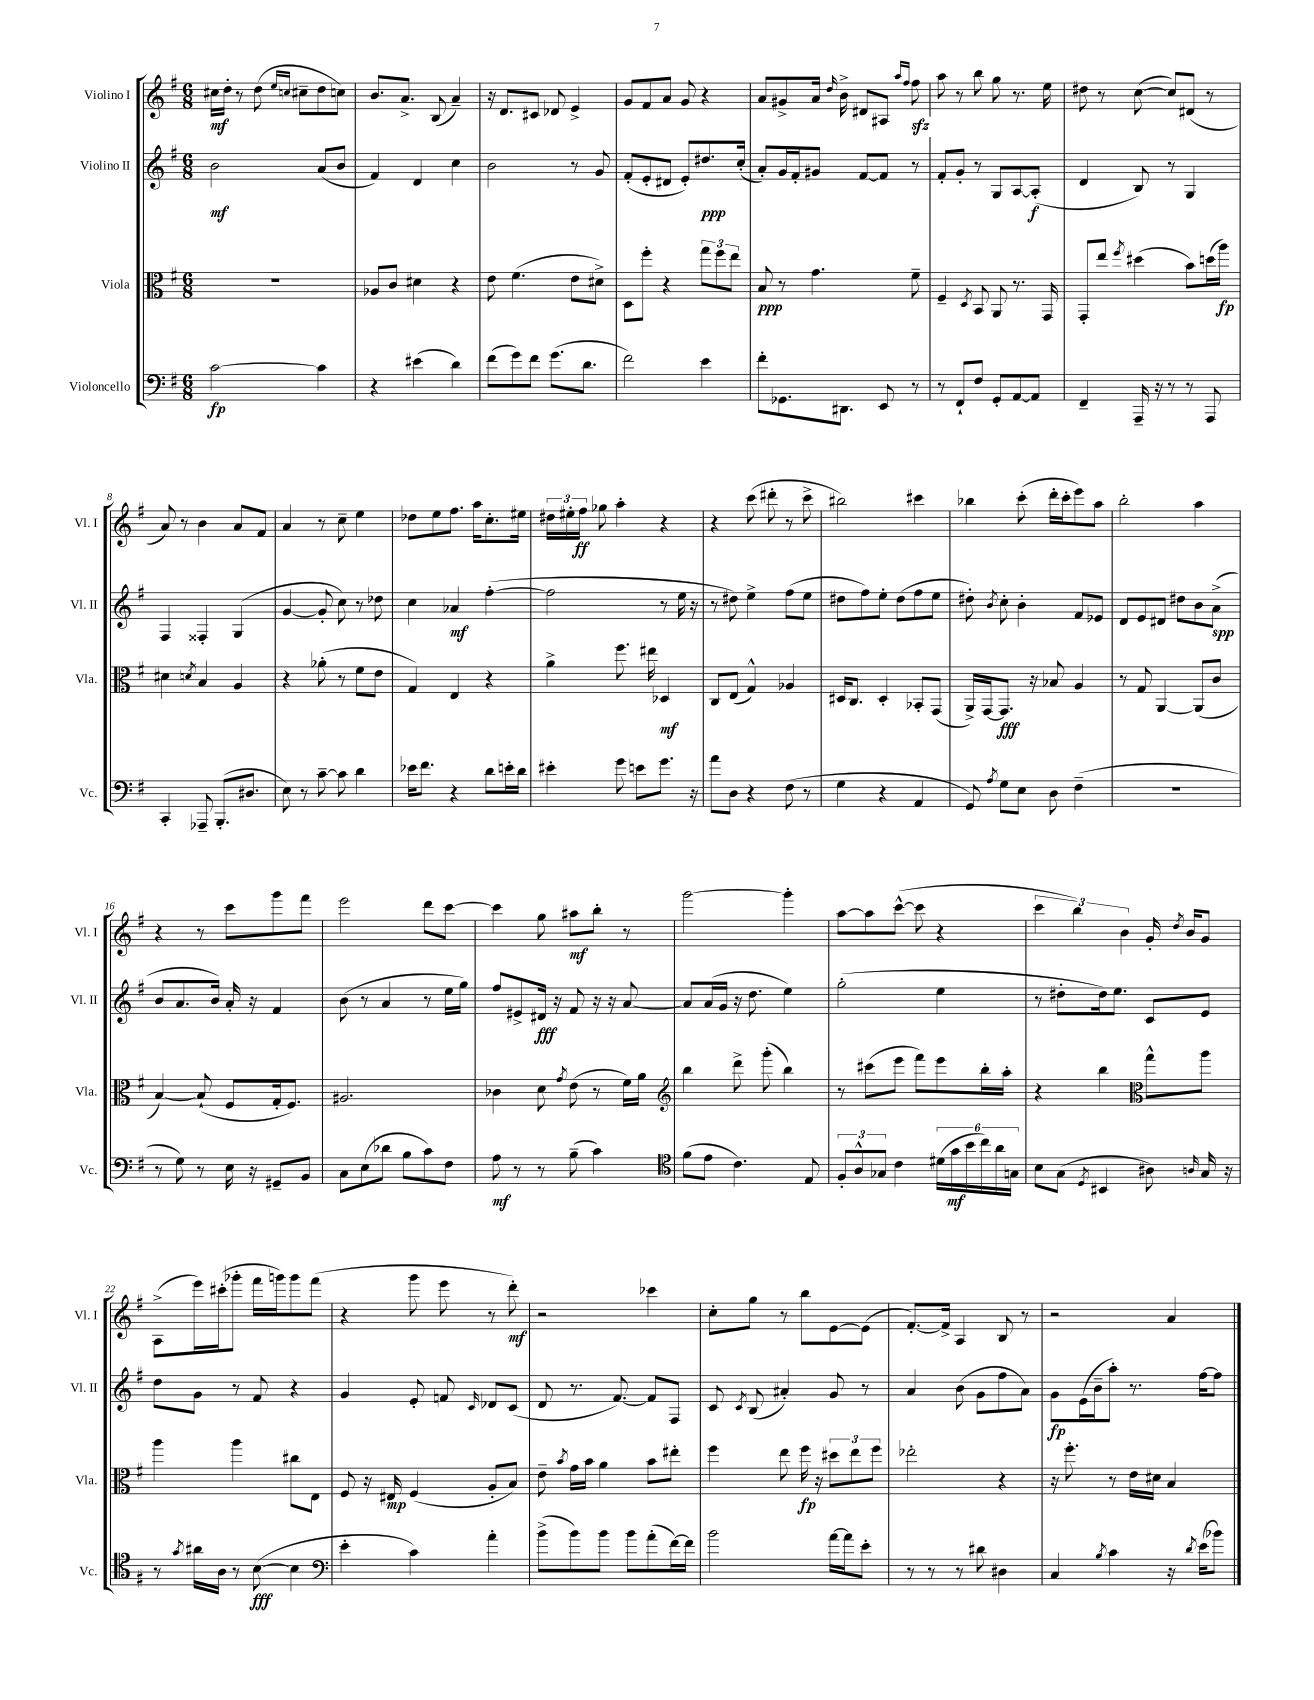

**kern	**dynam	**kern	**dynam	**kern	**dynam	**kern	**dynam
*part4	*part4	*part3	*part3	*part2	*part2	*part1	*part1
*staff4	*staff4	*staff3	*staff3	*staff2	*staff2	*staff1	*staff1
*I"Violoncello	*	*I"Viola	*	*I"Violino II	*	*I"Violino I	*
*I'Vc.	*	*I'Vla.	*	*I'Vl. II	*	*I'Vl. I	*
*clefF4	*	*clefC3	*	*clefG2	*	*clefG2	*
*k[f#]	*	*k[f#]	*	*k[f#]	*	*k[f#]	*
*M6/8	*	*M6/8	*	*M6/8	*	*M6/8	*
=1	=1	=1	=1	=1	=1	=1	=1
[2c\	fp	2.r	.	2b\	mf	16cc#X\LL	mf
.	.	.	.	.	.	16dd'\JJ	.
.	.	.	.	.	.	8r	.
.	.	.	.	.	.	(8dd\	.
.	.	.	.	.	.	16qqee/LL	.
.	.	.	.	.	.	16qqccn/JJ	.
.	.	.	.	.	.	8cc#X~\L	.
4c\]	.	.	.	(8a/L	.	8dd\	.
.	.	.	.	8b/J	.	8ccn\J)	.
=2	=2	=2	=2	=2	=2	=2	=2
4r	.	8A-X/L	.	4f#/)	.	8.b/L	.
.	.	8c/J	.	.	.	.	.
.	.	.	.	.	.	8.a^/J	.
(4e#X\	.	4d#X\	.	4d/	.	.	.
.	.	.	.	.	.	(8B/	.
4d\)	.	4r	.	4cc\	.	4a~/)	.
=3	=3	=3	=3	=3	=3	=3	=3
(8f#\L	.	8e\	.	2b\	.	16r	.
.	.	.	.	.	.	8.d/L	.
8g\)	.	(4.f#\	.	.	.	.	.
8f#\J	.	.	.	.	.	8c#X/J	.
(8.g\L	.	.	.	.	.	8d-X/	.
.	.	8e\L	.	8r	.	4e^/	.
8.d\J	.	.	.	.	.	.	.
.	.	8d#X^\J)	.	8g/	.	.	.
=4	=4	=4	=4	=4	=4	=4	=4
2f#\)	.	8D\L	.	(8f#'/L	.	8g/L	.
.	.	8ff#'\J	.	8e'/	.	8f#/	.
.	.	4r	.	8d#X/J	.	8a/J	.
.	.	.	.	8e'/L)	.	8g/	.
4e\	.	12gg\L	.	8.dd#X/	ppp	4r	.
.	.	12ff#\	.	.	.	.	.
.	.	12ee\J	.	.	.	.	.
.	.	.	.	(16cc'/Jk	.	.	.
=5	=5	=5	=5	=5	=5	=5	=5
8f#'\L	.	8B/	ppp	8a'/L)	.	8a/L	.
8.GG-X\	.	8r	.	16g/L	.	8g#X^/	.
.	.	.	.	16f#'/J	.	.	.
.	.	4.g\	.	8g#X/J	.	16a/Jk	.
.	.	.	.	.	.	16qqdd/	.
8.DD#X\J	.	.	.	.	.	16b^\	.
.	.	.	.	[8f#/L	.	8d#X/L	.
8EE/	.	.	.	8f#/J]	.	8A#X/J	.
.	.	.	.	.	.	16qqaa/LL	.
.	.	.	.	.	.	16qqff#/JJ	.
8r	.	8f#~\	.	8r	.	8ff#zz\	.
=6	=6	=6	=6	=6	=6	=6	=6
8r	.	4F#~/	.	8f#'/L	.	8aa\	.
8FF#`/L	.	.	.	8g'/J	.	8r	.
.	.	8qD/	.	.	.	.	.
8F#/J	.	8BB/	.	8r	.	8bb\	.
8GG'/L	.	8AA/	.	8G/L	.	8gg\	.
[8AA/	.	8.r	.	[8A/	.	8.r	.
8AA/J]	.	.	.	(8A'/J]	f	.	.
.	.	16GG/	.	.	.	16ee\	.
=7	=7	=7	=7	=7	=7	=7	=7
4FF#~/	.	8GG'/L	.	4d/	.	8dd#X\	.
.	.	8ee/J	.	.	.	8r	.
.	.	8qff#/	.	.	.	.	.
16AAA~/	.	(4dd#X\	.	8B/)	.	([8cc\	.
16r	.	.	.	.	.	.	.
8r	.	.	.	8r	.	8cc/L])	.
8r	.	8b\L)	.	4G/	.	(8d#X/J	.
8AAA/	.	(16ddn\L	.	.	.	8r	.
.	.	16aa\JJ)	fp	.	.	.	.
!!LO:LB:g=z
=8	=8	=8	=8	=8	=8	=8	=8
4CC'/	.	4d#X\	.	4F#/	.	8a/)	.
.	.	.	.	.	.	8r	.
.	.	8qdn/	.	.	.	.	.
8AAA-X~/	.	4B/	.	4F##X'/	.	4b\	.
(8.BBB'/L	.	.	.	.	.	.	.
.	.	4A/	.	(4G/	.	8a/L	.
8.D#X/J	.	.	.	.	.	.	.
.	.	.	.	.	.	8f#/J	.
=9	=9	=9	=9	=9	=9	=9	=9
8E\)	.	4r	.	[4g/	.	4a/	.
8r	.	.	.	.	.	.	.
[8c~\	.	(8a-X'\	.	8g'/]	.	8r	.
8c\]	.	8r	.	8cc\)	.	8cc~\	.
4d\	.	8f#\L	.	8r	.	4ee\	.
.	.	8e\J	.	8dd-X\	.	.	.
=10	=10	=10	=10	=10	=10	=10	=10
16e-X\KL	.	4G/)	.	4cc\	.	8dd-X\L	.
8.f#\J	.	.	.	.	.	.	.
.	.	.	.	.	.	8ee\	.
4r	.	4E/	.	4a-X/	mf	8.ff#\J	.
.	.	.	.	.	.	16aa\KL	.
8d\L	.	4r	.	([4ff#'\	.	8.cc'\	.
16en'\L	.	.	.	.	.	.	.
16d\JJ	.	.	.	.	.	16ee#X\Jk	.
=11	=11	=11	=11	=11	=11	=11	=11
4e#X'\	.	4a^\	.	2ff#\]	.	24dd#X\LL	.
.	.	.	.	.	.	24ee#X'\	.
.	.	.	.	.	.	24ff#\JJ	ff
.	.	.	.	.	.	8gg-X\	.
8g\	.	8.ff#\	.	.	.	4aa'\	.
8en\L	.	.	.	.	.	.	.
.	.	16ee#X\	.	.	.	.	.
8.g\J	.	4D-X/	mf	8r	.	4r	.
.	.	.	.	16ee\	.	.	.
16r	.	.	.	16r	.	.	.
=12	=12	=12	=12	=12	=12	=12	=12
8a\L	.	8C/L	.	8r	.	4r	.
8D\J	.	(8E/J	.	8dd#X\)	.	.	.
4r	.	4G^^/)	.	4ee^\	.	(8ccc\	.
.	.	.	.	.	.	8ddd#X'\	.
(8F#\	.	4A-X/	.	(8ff#\L	.	8r	.
8r	.	.	.	8ee\J	.	8ccc^\	.
=13	=13	=13	=13	=13	=13	=13	=13
4G\	.	16D#X/KL	.	8dd#X\L	.	2bb#X\)	.
.	.	8.C/J	.	.	.	.	.
.	.	.	.	8ff#\)	.	.	.
4r	.	4D#'/	.	8ee'\J	.	.	.
.	.	.	.	(8dd#\L	.	.	.
4AA/	.	8BB-X'/L	.	8ff#\	.	4ccc#X\	.
.	.	(8GG/J	.	8ee\J	.	.	.
=14	=14	=14	=14	=14	=14	=14	=14
8GG/)	.	16AA^/LL)	.	8dd#X'\)	.	4bb-X\	.
.	.	[16GG/J	.	.	.	.	.
8qA/	.	.	.	8qb/	.	.	.
8G\L	.	8.GG/J]	fff	8cc'\	.	.	.
8E\J	.	.	.	4b'\	.	(8ccc'\	.
.	.	16r	.	.	.	.	.
8D\	.	8B-X/	.	.	.	16ddd'\LL	.
.	.	.	.	.	.	16ccc'\J	.
(4F#~\	.	4A/	.	8f#/L	.	8eee\)	.
.	.	.	.	8e-X/J	.	8aa\J	.
=15	=15	=15	=15	=15	=15	=15	=15
2.r	.	8r	.	8d/L	.	2bb'\	.
.	.	8G/	.	8e/	.	.	.
.	.	[4AA/	.	8d#X/J	.	.	.
.	.	.	.	8dd#X\L	.	.	.
.	.	(8AA/L]	.	8b\	.	4aa\	.
.	.	8c/J	.	(8a^\J	spp	.	.
!!LO:LB:g=z
=16	=16	=16	=16	=16	=16	=16	=16
8r	.	[4B/)	.	8b/L	.	4r	.
8G\)	.	.	.	8.a/	.	.	.
8r	.	(8B`/]	.	.	.	8r	.
.	.	.	.	16b/Jk)	.	.	.
16E\	.	8F#/L	.	16a'/	.	8ccc\L	.
16r	.	.	.	16r	.	.	.
8GG#X~/L	.	16G'/k	.	4f#/	.	8ggg\	.
.	.	8.F#/J)	.	.	.	.	.
8BB/J	.	.	.	.	.	8fff#\J	.
=17	=17	=17	=17	=17	=17	=17	=17
8C\L	.	2.A#X/	.	(8b\	.	2eee\	.
(8E\	.	.	.	8r	.	.	.
8d-X\J	.	.	.	4a/	.	.	.
8B\L	.	.	.	.	.	.	.
8c\)	.	.	.	8r	.	8ddd\L	.
8F#\J	.	.	.	16ee\LL	.	[8ccc\J	.
.	.	.	.	16gg\JJ)	.	.	.
=18	=18	=18	=18	=18	=18	=18	=18
8A\	mf	4c-X\	.	8ff#/L	.	4ccc\]	.
8r	.	.	.	8e#X^/	.	.	.
8r	.	8d\	.	16d#X/Jk	fff	8gg\	.
.	.	.	.	16r	.	.	.
.	.	8qg/	.	.	.	.	.
(8B~\	.	(8e\	.	8f#/	.	8aa#X\L	mf
4c\)	.	8r	.	16r	.	8bb'\J	.
.	.	.	.	16r	.	.	.
.	.	16f#\LL)	.	[8a/	.	8r	.
.	.	16a\JJ	.	.	.	.	.
=19	=19	=19	=19	=19	=19	=19	=19
*clefC4	*	*clefG2	*	*	*	*	*
(8f#\L	.	4bb\	.	8a/L]	.	[2ggg\	.
8e\J	.	.	.	(16a/L	.	.	.
.	.	.	.	16g/JJ	.	.	.
4.c\)	.	8ddd^\	.	16r	.	.	.
.	.	.	.	8.dd\	.	.	.
.	.	(8ggg'\	.	.	.	.	.
.	.	4bb\)	.	4ee\)	.	4ggg'\]	.
8E/	.	.	.	.	.	.	.
=20	=20	=20	=20	=20	=20	=20	=20
12F#'/L	.	8r	.	(2gg'\	.	[8aa\L	.
12A^^/	.	.	.	.	.	.	.
.	.	(8ccc#X\L	.	.	.	8aa\]	.
12G-X/J	.	.	.	.	.	.	.
4c\	.	8eee\J	.	.	.	([8ccc^^\J	.
.	.	8fff#\L)	.	.	.	8ccc\]	.
(24d#X\LL	.	8eee\	.	4ee\	.	4r	.
24g\	mf	.	.	.	.	.	.
24b\	.	.	.	.	.	.	.
24cc\)	.	16bb'\L	.	.	.	.	.
24a\	.	.	.	.	.	.	.
.	.	16aa'\JJ	.	.	.	.	.
24Gn\JJ	.	.	.	.	.	.	.
=21	=21	=21	=21	=21	=21	=21	=21
8B\L	.	4r	.	8r	.	6ccc\	.
(8G\J	.	.	.	8dd#X'\L	.	.	.
.	.	.	.	.	.	6bb\)	.
8qD/	.	.	.	.	.	.	.
4BB#X/	.	4bb\	.	16dd#\k)	.	.	.
.	.	.	.	8.ee\J	.	.	.
.	.	.	.	.	.	6b\	.
*	*	*clefC3	*	*	*	*	*
8A#X\)	.	8gg^^\L	.	8c/L	.	16g'/	.
.	.	.	.	.	.	8qdd/	.
.	.	.	.	.	.	16b/KL	.
16qqAn/	.	.	.	.	.	.	.
16G/	.	8aa\J	.	8e/J	.	8g/J	.
16r	.	.	.	.	.	.	.
!!LO:LB:g=z
=22	=22	=22	=22	=22	=22	=22	=22
8r	.	4aa\	.	8dd\L	.	(8A^\L	.
8qg/	.	.	.	.	.	.	.
16a#X\LL	.	.	.	8g\J	.	16eee\L)	.
16A\JJ	.	.	.	.	.	(16ccc#X'\J	.
8r	.	4aa\	.	8r	.	8ggg-X'\J	.
([8B\	fff	.	.	8f#/	.	16fff#\LL	.
.	.	.	.	.	.	16gggn\J)	.
4B\]	.	8cc#X\L	.	4r	.	8ggg\	.
.	.	8E\J	.	.	.	(8fff#\J	.
=23	=23	=23	=23	=23	=23	=23	=23
*clefF4	*	*	*	*	*	*	*
4e'\	.	8F#/	.	4g/	.	4r	.
.	.	16r	.	.	.	.	.
.	.	16E#X/	mp	.	.	.	.
4c\)	.	(4F#/	.	8e'/	.	8ggg\	.
.	.	.	.	8fn/	.	8eee\	.
.	.	.	.	16qqc/	.	.	.
4a'\	.	8A'/L	.	8d-X/L	.	8r	.
.	.	8B/J)	.	(8c/J	.	8ddd'\)	mf
=24	=24	=24	=24	=24	=24	=24	=24
(8b^\L	.	8e~\	.	8d/	.	2r	.
.	.	8qb/	.	.	.	.	.
8b\)	.	16g\LL	.	8.r	.	.	.
.	.	16b\JJ	.	.	.	.	.
8b\J	.	4a\	.	.	.	.	.
.	.	.	.	[8.f#/)	.	.	.
8b\L	.	.	.	.	.	.	.
(8a'\	.	8b\L	.	8f#/L]	.	4ccc-X\	.
[16f#\L)	.	8ee#X'\J	.	8F#/J	.	.	.
16f#\JJ]	.	.	.	.	.	.	.
=25	=25	=25	=25	=25	=25	=25	=25
2b\	.	4ff#\	.	8c/	.	8cc'\L	.
.	.	.	.	8qc/	.	.	.
.	.	.	.	(8B/	.	8gg\J	.
.	.	8ee\	.	4a#X'/)	.	8r	.
.	.	16ff#\	fp	.	.	8bb\L	.
.	.	16r	.	.	.	.	.
[16a\LL	.	12dd#X\L	.	8g/	.	[8e\	.
16a\J]	.	.	.	.	.	.	.
.	.	12ee\	.	.	.	.	.
8e'\J	.	.	.	8r	.	(8e\J]	.
.	.	12ff#\J	.	.	.	.	.
=26	=26	=26	=26	=26	=26	=26	=26
8r	.	2ee-X'\	.	4a/	.	[8.f#'/L)	.
8r	.	.	.	.	.	.	.
.	.	.	.	.	.	16f#^/Jk]	.
8r	.	.	.	(8b\	.	4A/	.
8d#X\	.	.	.	8g\L	.	.	.
4D#X\	.	4r	.	8ff#\	.	8B/	.
.	.	.	.	8a\J)	.	8r	.
=27	=27	=27	=27	=27	=27	=27	=27
4C/	.	16r	.	8g\L	fp	2r	.
.	.	8.ff#'\	.	.	.	.	.
.	.	.	.	(16e\L	.	.	.
.	.	.	.	16b~\J	.	.	.
8qB/	.	.	.	.	.	.	.
4c\	.	8r	.	8aa'\J)	.	.	.
.	.	16e\LL	.	8.r	.	.	.
.	.	16d#X\JJ	.	.	.	.	.
16r	.	4B/	.	.	.	4a/	.
8qd/	.	.	.	.	.	.	.
(16e\KL	.	.	.	[16ff#\KL	.	.	.
8b-X\J)	.	.	.	8ff#\J]	.	.	.
==	==	==	==	==	==	==	==
*-	*-	*-	*-	*-	*-	*-	*-
